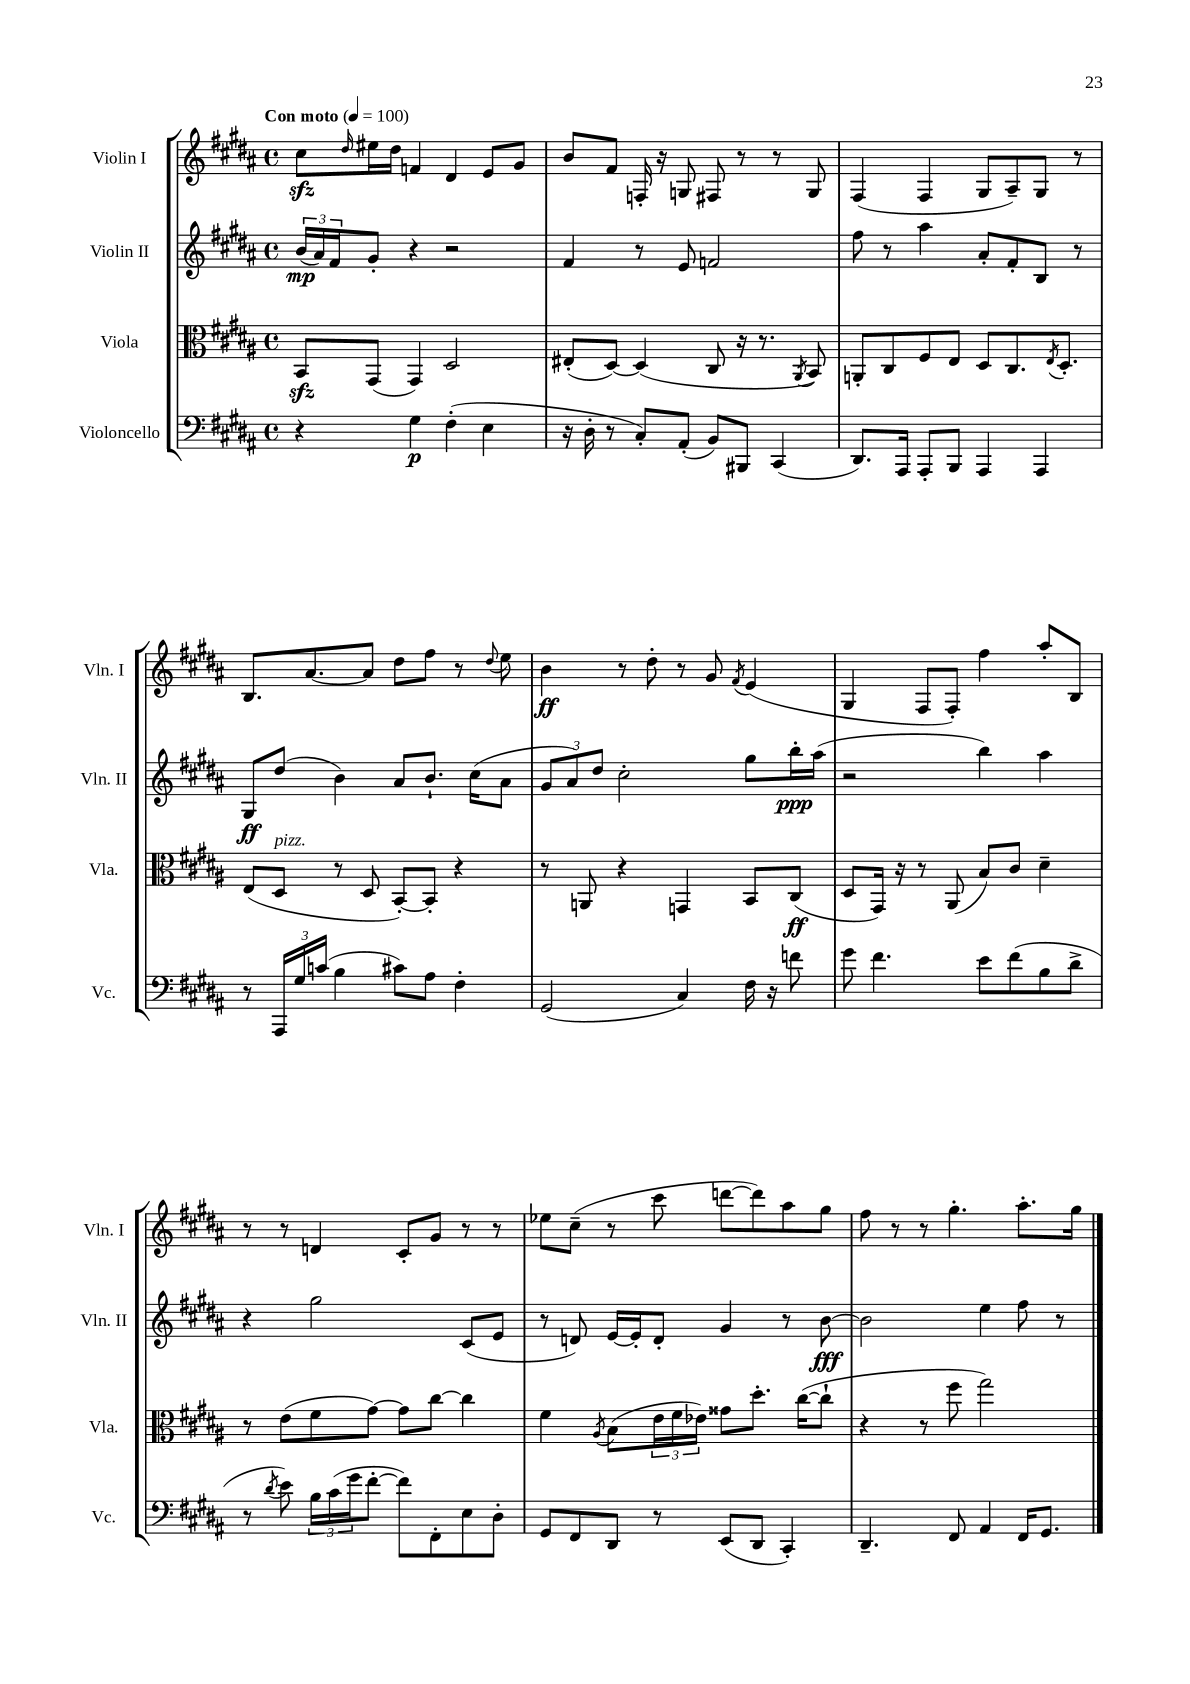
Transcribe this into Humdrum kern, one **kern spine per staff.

**kern	**kern	**kern	**kern
*staff4	*staff3	*staff2	*staff1
*clefF4	*clefC3	*clefG2	*clefG2
*k[f#c#g#d#a#]	*k[f#c#g#d#a#]	*k[f#c#g#d#a#]	*k[f#c#g#d#a#]
*M4/4	*M4/4	*M4/4	*M4/4
*met(c)	*met(c)	*met(c)	*met(c)
*MM100	*MM100	*MM100	*MM100
4r	8BB	(24b	8cc#
.	.	24a#)	.
.	.	24f#	.
.	.	.	16qqdd#
.	(8GG#	8g#'	16ee#
.	.	.	16dd#
4G#	4GG#)	4r	4f
(4F#'	2D#	2r	4d#
4E	.	.	8e
.	.	.	8g#
=	=	=	=
16r	(8E#'	4f#	8b
16D#'	.	.	.
8r	[8D#)	.	8f#
8C#')	(4D#]	8r	16F'
.	.	.	16r
(8AA#'	.	8e	8G
8BB)	8C#	2f	8F#
8BBB#	16r	.	8r
.	8.r	.	.
(4CC#	.	.	8r
.	8qAA#	.	.
.	8BB)	.	8G
=	=	=	=
8.DD#)	8AA'	8ff#	(4F#
.	8C#	8r	.
16AAA#	.	.	.
8AAA#'	8F#	4aa#	4F#
8BBB	8E	.	.
4AAA#	8D#	8a#'	8G#
.	8.C#	8f#'	8A#~)
4AAA#	.	8B	8G#
.	8qE	.	.
.	8.D#'	.	.
.	.	8r	8r
=	=	=	=
8r	(8E	8G#	8.B
24AAA#	8D#	(8dd#	.
24G#	.	.	.
.	.	.	[8.a#
(24c	.	.	.
4B	8r	4b)	.
.	8D#	.	8a#]
8c#)	[8BB')	8a#	8dd#
8A#	8BB']	8.b`	8ff#
4F#'	4r	.	8r
.	.	(16cc#	.
.	.	.	8qqdd#
.	.	8a#	8ee
=	=	=	=
(2GG#	8r	12g#	4b
.	.	12a#)	.
.	8AA	.	.
.	.	12dd#	.
.	4r	2cc#'	8r
.	.	.	8dd#'
4C#)	4GG	.	8r
.	.	.	8g#
.	.	.	8qf#
16F#	8BB	8gg#	(4e
16r	.	.	.
8f	(8C#	16bb'	.
.	.	(16aa#	.
=	=	=	=
8g#	8D#	2r	4G#
4.f#	16GG#)	.	.
.	16r	.	.
.	8r	.	8F#
.	(8AA#	.	8F#')
8e	8B)	4bb)	4ff#
(8f#	8c#	.	.
8B	4d#~	4aa#	8aa#'
8d#^	.	.	8B
=	=	=	=
8r	8r	4r	8r
8qd#	.	.	.
8e)	(8e	.	8r
24B	8f#	2gg#	4d
(24c#	.	.	.
24g#	.	.	.
[8f#'	[8g#)	.	.
8f#])	8g#]	.	8c#'
8FF#'	[8cc#	.	8g#
8E	4cc#]	(8c#	8r
8D#'	.	8e	8r
=	=	=	=
8GG#	4f#	8r	8ee-
8FF#	.	8d)	(8cc#~
.	8qA#	.	.
8DD#	(8B	[16e	8r
.	.	16e']	.
8r	24e	8d'	8ccc#
.	24f#	.	.
.	24e-)	.	.
(8EE	8g##	4g#	[8ddd
8DD#	8.dd#'	.	8ddd])
4CC#')	.	8r	8aa#
.	([16cc#	.	.
.	8cc#`]	[8b	8gg#
=	=	=	=
4.DD#~	4r	2b]	8ff#
.	.	.	8r
.	8r	.	8r
8FF#	8ff#	.	4.gg#'
4AA#	2gg#)	4ee	.
16FF#	.	8ff#	8.aa#'
8.GG#	.	.	.
.	.	8r	.
.	.	.	16gg#
==	==	==	==
*-	*-	*-	*-
